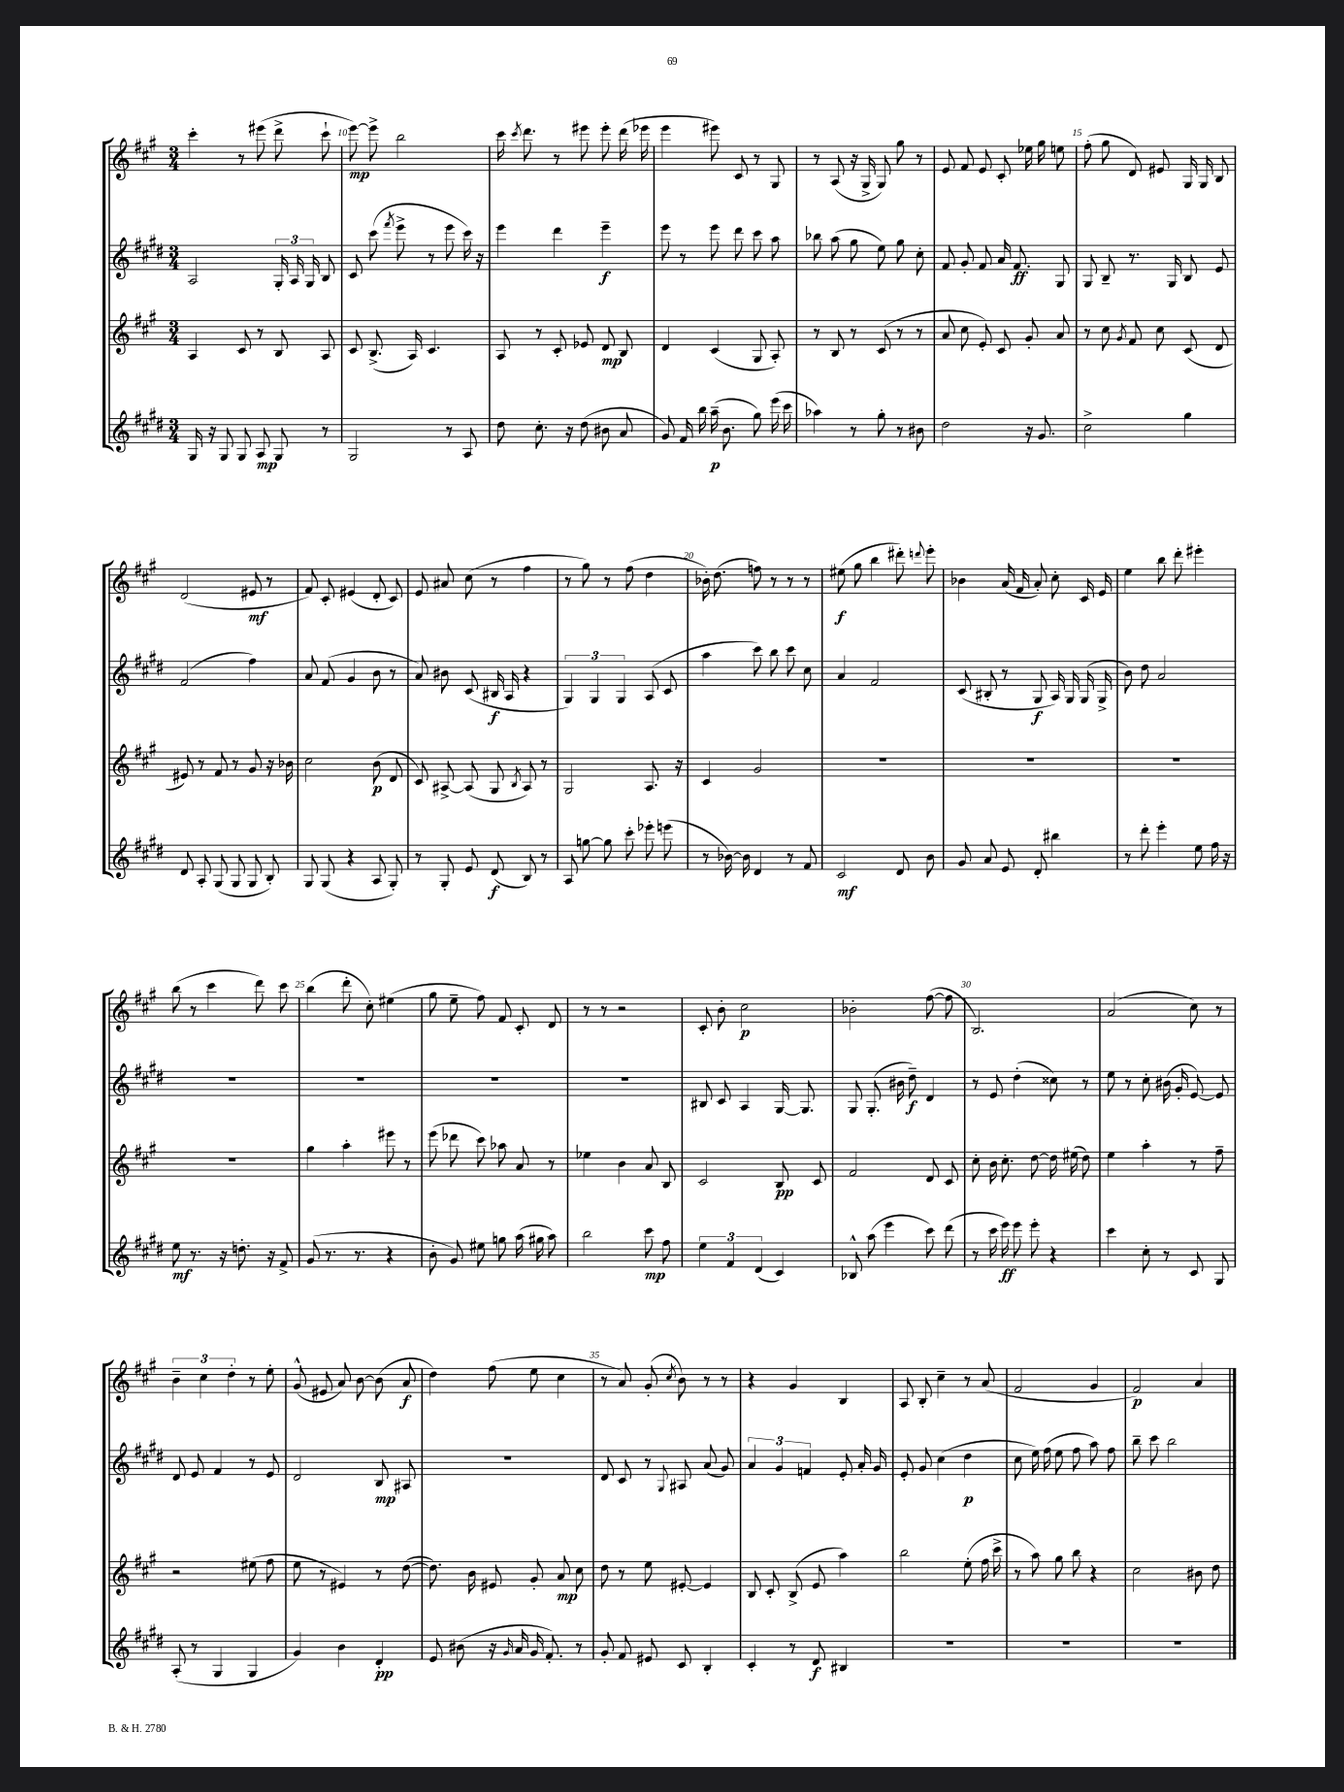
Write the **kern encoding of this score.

**kern	**kern	**kern	**kern
*staff4	*staff3	*staff2	*staff1
*clefG2	*clefG2	*clefG2	*clefG2
*k[f#c#g#d#]	*k[f#c#g#]	*k[f#c#g#d#]	*k[f#c#g#]
*M3/4	*M3/4	*M3/4	*M3/4
16G#/	4A/	2A/	4ccc#'\
16r	.	.	.
8G#/	.	.	.
8G#/	8c#/	.	8r
8A/	8r	.	(8eee#\
8G#/	8B/	24G#'/	8ddd^\
.	.	24A/	.
.	.	24G#/	.
8r	8A/	8B/	8ccc#`\
=	=	=	=
2G#/	8c#/	8c#/	[8eee\)
.	(8.B^/	(8ccc#\	8eee^\]
.	.	8qfff#/	.
.	.	8eee^\	2bb\
.	16A/)	.	.
.	4.c#/	8r	.
8r	.	8eee\	.
8A/	.	16ccc#\)	.
.	.	16r	.
=	=	=	=
8dd#\	8A/	4eee\	16ccc#\
.	.	.	8qccc#/
.	.	.	8.ddd\
8.cc#'\	8r	.	.
.	8c#'/	4ddd#\	8r
16r	.	.	.
(8dd#\	8e-/	.	8eee#\
8b#\	8d/	4eee~\	8eee#'\
8a/	8B/	.	(16ddd\
.	.	.	16eee-\
=	=	=	=
8g#/)	4d/	8eee\	4eee\
16f#/	.	8r	.
16bb\	.	.	.
(16aa~\	(4c#/	8eee\	8eee#\)
8.b\	.	.	.
.	.	8ddd#\	8c#/
8gg#\)	8G#/	8ccc#\	8r
(16eee\	8A'/)	8aa\	8G#/
16ccc#\	.	.	.
=	=	=	=
4aa-\)	8r	8bb-\	8r
.	8B/	(8aa\	(8A/
8r	8r	8gg#\	16r
.	.	.	16G#^/
8gg#'\	(8c#/	8ee\)	8G#/)
8r	8r	8gg#\	8gg#\
8b#\	8r	8cc#'\	8r
=	=	=	=
2dd#\	8a/	8f#/	8e/
.	8cc#\	8g#'/	8f#/
.	8e'/)	8f#/	8e/
.	8c#/	16a/	8c#'/
.	.	8.f#/	.
16r	8g#'/	.	16ee-\
8.g#/	.	.	16gg#\
.	8a/	8G#/	8ee\
=	=	=	=
2cc#^\	8r	8G#/	(8ff#'\
.	8cc#\	8B~/	8gg#\
.	8qg#/	.	.
.	8f#/	8.r	8d/)
.	8cc#\	.	8e#/
.	.	16G#/	.
4gg#\	(8c#/	8B/	16G#/
.	.	.	16G#/
.	8d/	8e/	8B/
=	=	=	=
8d#/	8e#/)	(2f#/	(2d/
8A'/	8r	.	.
(8G#/	8f#/	.	.
8G#/	8r	.	.
8G#/	8g#/	4ff#\)	8e#/
8B'/)	16r	.	8r
.	16b-\	.	.
=	=	=	=
8G#/	2cc#\	8a/	8f#/)
(8G#/	.	(8f#/	8c#'/
4r	.	4g#/	(4e#/
8A/	(8b\	8b\	8d'/
8G#'/)	8d/	8r	8c#/)
=	=	=	=
8r	8c#/)	8a/)	8e/
8G#'/	[8A#^/	8b#\	8a#/
8e/	(8A#/]	(8c#/	(8cc#\
(8d#/	8G#/	16B#/	8r
.	.	16A/	.
.	8qB/	.	.
8B/)	8A#/)	4r	4ff#\
8r	8r	.	.
=	=	=	=
8A/	2G#/	6G#/)	8r
[8gg\	.	.	8gg#\)
.	.	6G#/	.
8gg\]	.	.	8r
.	.	6G#/	.
8ccc#'\	.	.	(8ff#\
8eee-'\	8.A/	(8A/	4dd\
(8eee\	.	8c#/	.
.	16r	.	.
=	=	=	=
8r	4c#/	4aa\	16b-'\)
.	.	.	(8.dd\
[16b-\)	.	.	.
16b-\]	.	.	.
4d#/	2g#/	8ccc#\)	8ff\)
.	.	8bb\	8r
8r	.	8ccc#\	8r
8f#/	.	8cc#\	8r
=	=	=	=
2c#/	2.r	4a/	(8ee#\
.	.	.	8gg#\
.	.	2f#/	4bb\
8d#/	.	.	8ddd#'\)
.	.	.	8qqddd/
8b\	.	.	8eee'\
=	=	=	=
8g#/	2.r	(8c#/	4b-\
8a/	.	8B#'/	.
8e/	.	8r	(16a/
.	.	.	16f#/
8d#'/	.	8G#/	8a'/)
4bb#\	.	16A/)	8cc#'\
.	.	16G#/	.
.	.	(16G#/	16c#/
.	.	16G#^/	16e/
=	=	=	=
8r	2.r	8b\)	4ee\
8ddd#'\	.	8dd#\	.
4eee'\	.	2a/	8bb\
.	.	.	8ddd'\
8ee\	.	.	4eee#'\
16ff#\	.	.	.
16r	.	.	.
=	=	=	=
8ee\	2.r	2.r	(8bb\
8.r	.	.	8r
.	.	.	4ccc#\
16r	.	.	.
8.dd'\	.	.	.
.	.	.	8ddd\)
16r	.	.	.
8f#^/	.	.	8ccc#\
=	=	=	=
(8g#/	4gg#\	2.r	(4bb\
8.r	.	.	.
.	4aa'\	.	8ddd'\
8.r	.	.	.
.	.	.	8cc#'\)
4r	8eee#\	.	(4ee#\
.	8r	.	.
=	=	=	=
8b'\	(8eee\	2.r	8gg#\
8g#/)	8ddd-\	.	8ee~\
8ee#\	8ccc#\)	.	8ff#\)
8gg\	8aa-\	.	8f#/
(16aa\	8a/	.	8c#'/
16gg#\	.	.	.
8aa\)	8r	.	8d/
=	=	=	=
2bb\	4ee-\	2.r	8r
.	.	.	8r
.	4b\	.	2r
8ccc#\	8a/	.	.
8ff#\	8B/	.	.
=	=	=	=
6ee\	2c#/	8B#/	8c#'/
.	.	8c#/	8b'\
6f#/	.	.	.
.	.	4A/	2cc#\
(6d#/	.	.	.
4c#/)	8B/	[16G#/	.
.	.	8.G#/]	.
.	8c#/	.	.
=	=	=	=
8B-^^/	2f#/	8G#/	2b-'\
(8aa\	.	(8.G#'/	.
4eee\	.	.	.
.	.	16b#\	.
.	.	8dd#~\)	.
8ccc#\)	8d/	4d#/	([8ff#\
(8ddd#\	8c#/	.	8ff#\]
=	=	=	=
8r	8cc#'\	8r	2.B/)
16ccc#\	16b\	8e/	.
16eee\)	8.cc#'\	.	.
8eee\	.	(4dd#'\	.
8eee'\	[8dd\	.	.
4r	16dd\]	8cc##\)	.
.	(16ee#\	.	.
.	8dd\)	8r	.
=	=	=	=
4ccc#\	4ee\	8ee\	(2a/
.	.	8r	.
8cc#'\	4aa'\	8cc#'\	.
8r	.	(16b#\	.
.	.	16g#'/	.
8c#/	8r	[8e/)	8cc#\)
8G#/	8ff#~\	8e/]	8r
=	=	=	=
(8A'/	2r	8d#/	6b~\
8r	.	8e/	.
.	.	.	6cc#\
4G#/	.	4f#/	.
.	.	.	6dd'\
4G#/	(8ee#\	8r	8r
.	8ff#\	8e/	8ee'\
=	=	=	=
4g#/)	8ee\	2d#/	(8g#^^/
.	8r	.	8e#/
4b\	4e#/)	.	8a/)
.	.	.	[8b\
4d#'/	8r	8B/	(8b\]
.	([8dd\	8A#/	8a/
=	=	=	=
8e/	8.dd\])	2.r	4dd\)
(8b#\	.	.	.
.	16b\	.	.
16r	8e#/	.	(8ff#\
16qqg#/	.	.	.
16a/	.	.	.
16g#/	8g#'/	.	8ee\
8.f#'/)	.	.	.
.	8a/	.	4cc#\
8r	8cc#\	.	.
=	=	=	=
8g#'/	8dd\	8d#/	8r
8f#/	8r	8c#/	8a/)
8e#/	8ee\	8r	(8g#'/
.	.	8qqG#/	8qcc#/
8c#/	[8e#'/	8A#/	8b\)
4B'/	4e#/]	(8a/	8r
.	.	8g#/)	8r
=	=	=	=
4c#'/	8B/	6a/	4r
.	8c#'/	.	.
.	.	6g#/	.
8r	(8B^/	.	4g#/
.	.	6f/	.
8d#/	8e/	.	.
4B#/	4aa\)	8e'/	4B/
.	.	16a'/	.
.	.	16g#/	.
=	=	=	=
2.r	2bb\	8e'/	8A/
.	.	8g#/	8B'/
.	.	(4cc#\	4cc#~\
.	(8ee'\	4dd#\	8r
.	16ff#\	.	(8a/
.	16ccc#^\	.	.
=	=	=	=
2.r	8r	8cc#\	2f#/
.	8aa\)	16ee\)	.
.	.	(16ff#\	.
.	8gg#\	8ee\	.
.	8bb\	8ff#\	.
.	4r	8aa\)	4g#/
.	.	8ff#\	.
=	=	=	=
2.r	2cc#\	8bb~\	2f#/)
.	.	8ccc#\	.
.	.	2bb\	.
.	8b#\	.	4a/
.	8dd\	.	.
==	==	==	==
*-	*-	*-	*-
